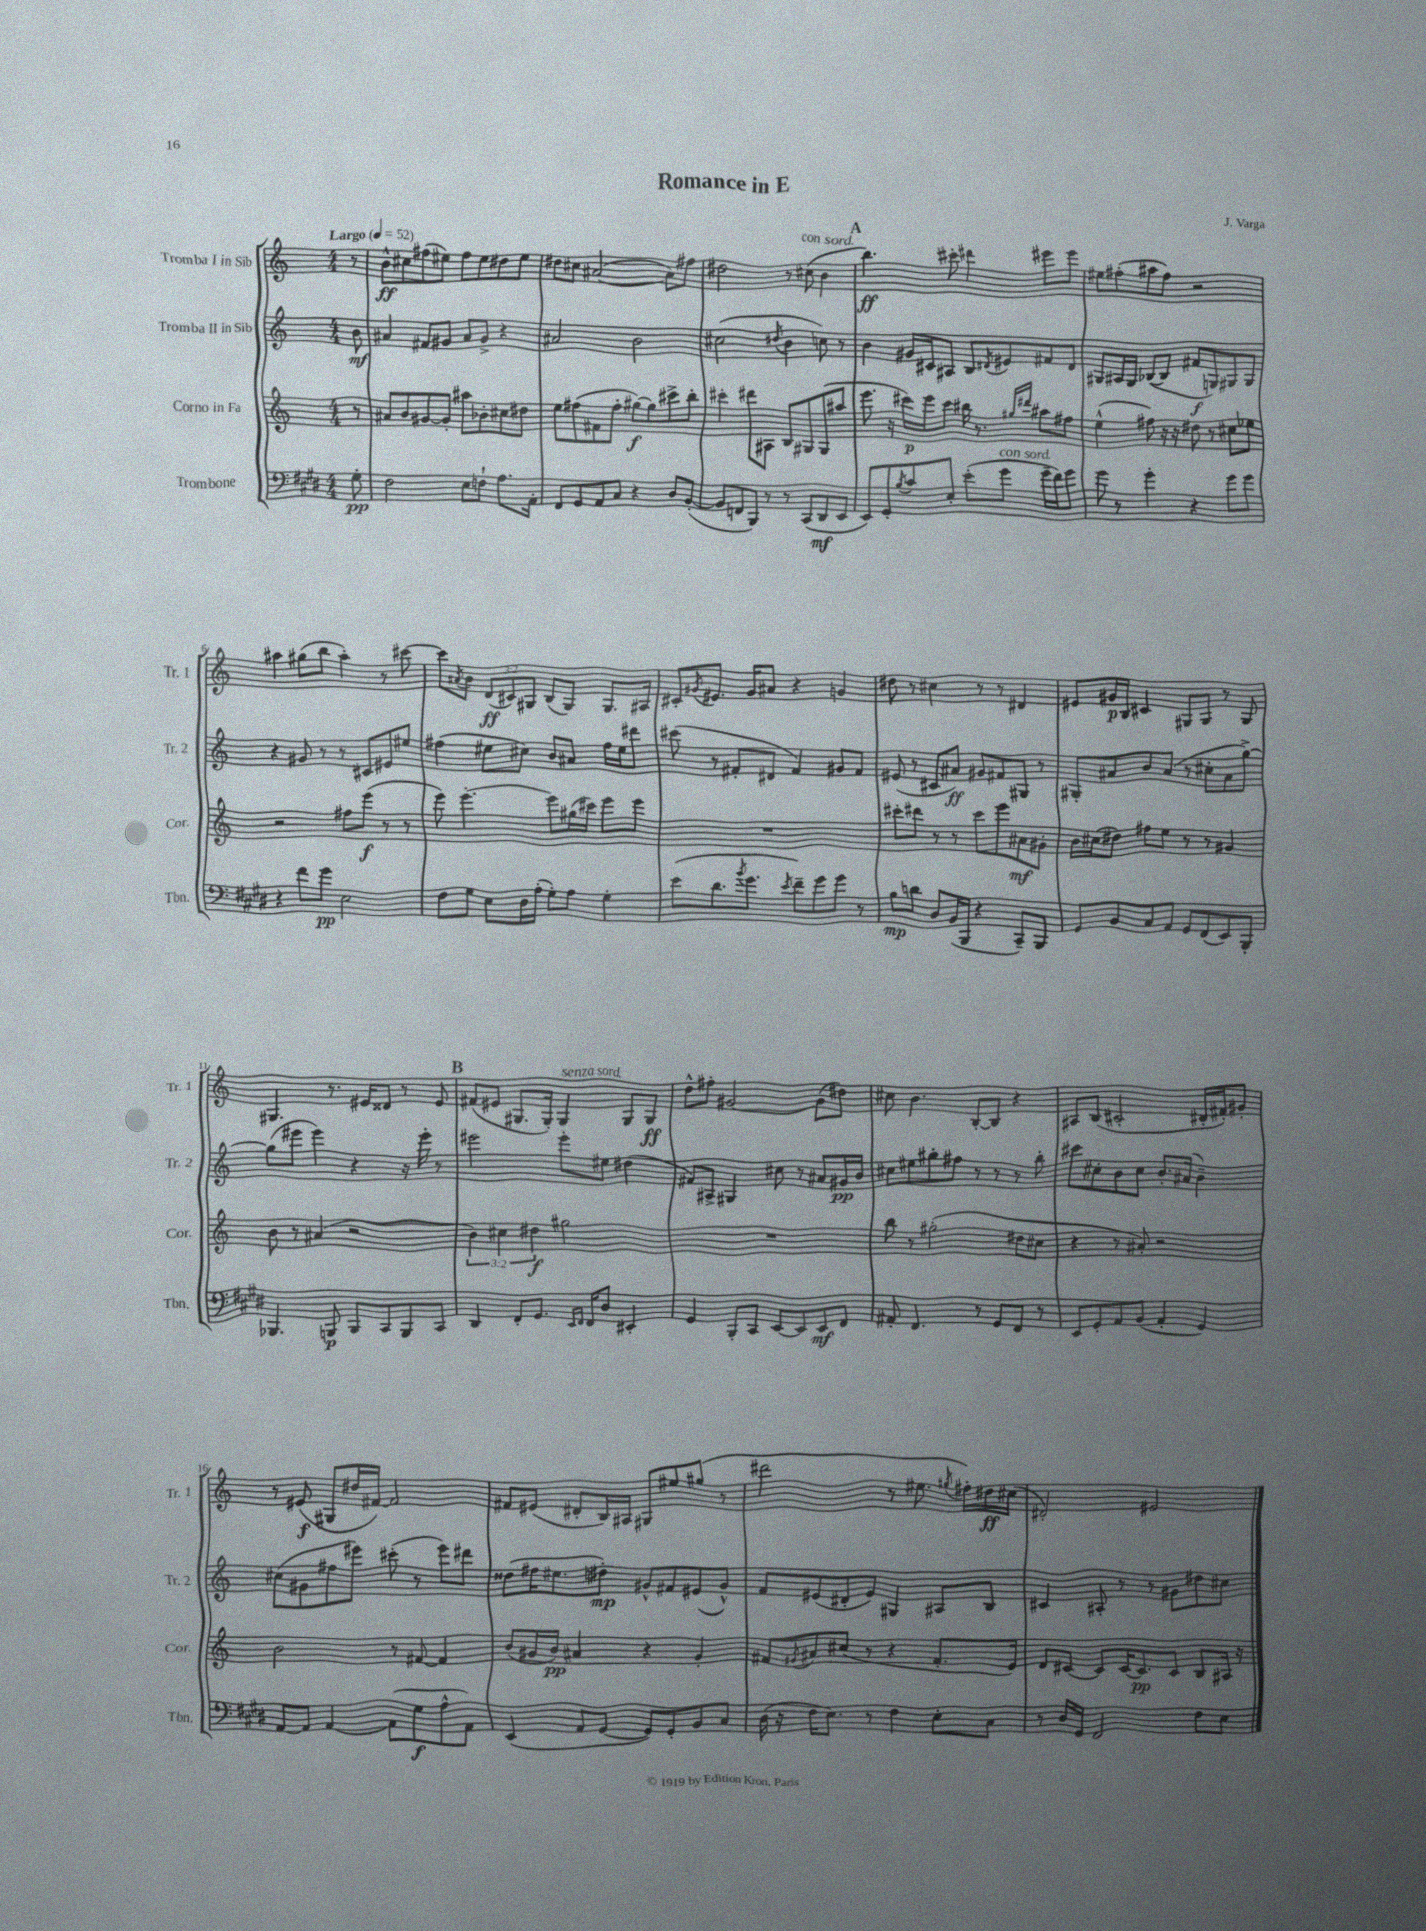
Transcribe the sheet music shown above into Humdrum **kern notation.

**kern	**dynam	**kern	**dynam	**kern	**dynam	**kern	**dynam
*part4	*part4	*part3	*part3	*part2	*part2	*part1	*part1
*staff4	*staff4	*staff3	*staff3	*staff2	*staff2	*staff1	*staff1
*I"Trombone	*	*I"Corno in Fa	*	*I"Tromba II in Sib	*	*I"Tromba I in Sib	*
*I'Tbn.	*	*I'Cor.	*	*I'Tr. 2	*	*I'Tr. 1	*
*clefF4	*	*clefG2	*	*clefG2	*	*clefG2	*
*k[f#c#g#d#]	*	*k[]	*	*k[]	*	*k[]	*
*M4/4	*	*M4/4	*	*M4/4	*	*M4/4	*
*MM52	*	*MM52	*	*MM52	*	*MM52	*
=	=	=	=	=	=	=	=
!	!	!	!	!	!	!LO:TX:a:B:t=Largo	!
8G#'\	pp	8r	.	8b\	mf	8r	.
=1	=1	=1	=1	=1	=1	=1	=1
2F#\	.	8a#X/L	.	4a#X/	.	8b^^\L	ff
.	.	8b/	.	.	.	8cc#X\	.
.	.	[8g#X/	.	8f#X/L	.	(8ff#X\	.
.	.	8g#'/J]	.	8g#X/J	.	8ee#X\J)	.
8E\L	.	8aa#X\L	.	8a#/L	.	8ff#\L	.
8Fn`\J	.	8b-X'\	.	8g#^/J	.	8ee#\	.
8.A\L	.	8cc#X\	.	4r	.	8dd#X\	.
.	.	8dd#X\J	.	.	.	8ee#\J	.
16AA'\Jk	.	.	.	.	.	.	.
=2	=2	=2	=2	=2	=2	=2	=2
8FF#/L	.	8ee\L	.	2a#X/	.	8dd#X\L	.
8GG#/	.	(8ff#X\	.	.	.	8cc#X\J	.
8AA/	.	8f#X\	.	.	.	([2a#X/	.
8C#/J	.	8ff#'\J	.	.	.	.	.
4r	.	[8gg#X\L)	f	2b\	.	.	.
.	.	8gg#\]	.	.	.	.	.
8D#/L	.	8ccc#X^\	.	.	.	8a#\L])	.
([8BB'/J	.	8bb'\J	.	.	.	8ff#X\J	.
=3	=3	=3	=3	=3	=3	=3	=3
8BB/L]	.	4ccc#X'\	.	(2cc#X\	.	2dd#X\	.
8FFn/	.	.	.	.	.	.	.
8BBB/J)	.	8ddd#X\L	.	.	.	.	.
8r	.	8A#X\J	.	.	.	.	.
.	.	.	.	8qdd#X/	.	.	.
8r	.	8B/L	.	4b\	.	8r	.
!	!	!	!	!	!	!LO:TX:a:i:t=con sord.	!
(8CC#/L	.	8G#X/	.	.	.	(8cc#X\	.
8DD#/	mf	(8G#/	.	8ccn\)	.	4b\	.
8EE/J	.	8aa#X/J	.	8r	.	.	.
!!LO:REH:place=s1:t=A
=4	=4	=4	=4	=4	=4	=4	=4
8EE/L)	.	8.eee\	.	4b\	.	4.bb\)	ff
8GG#'/	.	.	.	.	.	.	.
.	.	16r	.	.	.	.	.
8qB/	.	.	.	.	.	.	.
8c#/	.	16ccc#X\LL)	p	16g#X/LL	.	.	.
.	.	16eee\J	.	16c#X/J	.	.	.
8E'/J	.	8ccc#\J	.	8A#X/J	.	8ccc#X'\	.
(8e'\L	.	16bb#X\	.	8B/L	.	4ddd#X\	.
.	.	8.r	.	.	.	.	.
.	.	.	.	8qd#X/	.	.	.
!LO:TX:a:i:t=con sord.	!	!	!	!	!	!	!
8g#\J	.	.	.	8e#X/	.	.	.
.	.	16qqgg#X/LL	.	.	.	.	.
.	.	16qqddd#X/JJ	.	.	.	.	.
16g#~\LL	.	8aa#X\L	.	8f#X/	.	8eee#X\L	.
16f#\J)	.	.	.	.	.	.	.
8g#\J	.	8ff#X\J	.	8d#/J	.	8eee#\J	.
=5	=5	=5	=5	=5	=5	=5	=5
8g#\	.	(4ee^^\	.	8G#X/L	.	8ee#X\L	.
8r	.	.	.	16A#X/L	.	(8ff#X'\	.
.	.	.	.	16G#/JJ	.	.	.
4g#'\	.	8ff#X\)	.	([8B-X/L	.	8aa#X\	.
.	.	16r	.	8B-/J]	.	8ff#\J)	.
.	.	16r	.	.	.	.	.
4r	.	8dd#X\	.	8f#X/L	f	2r	.
.	.	8r	.	8Gn/)	.	.	.
8g#\L	.	8cc#X\L	.	8G#X/	.	.	.
8g#\J	.	8ee-X\J	.	8G#/J	.	.	.
!!LO:LB:g=z
=6	=6	=6	=6	=6	=6	=6	=6
4r	.	2r	.	4r	.	4aa#X\	.
8f#\L	.	.	.	8g#X/	.	(8gg#X\L	.
8g#\J	pp	.	.	8r	.	8bb\J	.
2E\	.	8ff#X\L	.	8r	.	4aa#'\)	.
.	.	(8eee\J	f	8c#X/L	.	.	.
.	.	8r	.	8e#X/	.	8r	.
.	.	8r	.	8ee#X/J	.	[8ccc#X\	.
=7	=7	=7	=7	=7	=7	=7	=7
8F#\L	.	8eee\)	.	(4ff#X\	.	8ccc#\L]	.
.	.	.	.	.	.	8qa#X/	.
8G#\J	.	[4.eee'\	.	.	.	8b\J	.
8E\L	.	.	.	8ee#X\L	.	(12d/L	ff
.	.	.	.	.	.	12c#X/)	.
16D#\L	.	.	.	8cc#X\J)	.	.	.
.	.	.	.	.	.	12G#X/J	.
(16A'\JJ	.	.	.	.	.	.	.
8G#'\L)	.	8eee\L]	.	8b/L	.	(8B/L	.
8A\J	.	(16gg#X\L	.	8a#X/J	.	8G#/J)	.
.	.	16ccc#X\JJ)	.	.	.	.	.
4G#'\	.	8eee\L	.	16ff#\LL	.	8.G#/L	.
.	.	.	.	16ee#\J	.	.	.
.	.	8eee\J	.	8ddd#X\J	.	.	.
.	.	.	.	.	.	16A#X/Jk	.
=8	=8	=8	=8	=8	=8	=8	=8
(8e\L	.	1r	.	(8ccc#X\	.	8c#X'/L	.
.	.	.	.	.	.	8qg#X/	.
8.d#\	.	.	.	8r	.	8.e#X/J	.
.	.	.	.	8f#X'/L	.	.	.
8qb/	.	.	.	.	.	.	.
8.g#\J	.	.	.	.	.	16g#/KL	.
.	.	.	.	8d#X/J	.	8a#X/J	.
8qe/	.	.	.	.	.	.	.
8f#~\L)	.	.	.	4f#/)	.	4r	.
8g#\	.	.	.	.	.	.	.
8g#\J	.	.	.	8g#X/L	.	4gn/	.
8r	.	.	.	8f#/J	.	.	.
=9	=9	=9	=9	=9	=9	=9	=9
8B\L	mp	8ccc#X'\L	.	(8e#X/	.	8dd#X\	.
8dn\J	.	8ddd#X\J	.	8r	.	8r	.
8D#/L	.	8r	.	8c#X/L	.	4cc#X\	.
(16BB/L	.	8r	.	8a#X/J)	ff	.	.
16BBB/JJ	.	.	.	.	.	.	.
4r	.	8ccc#\L	.	8g#X/L	.	8r	.
.	.	8eee\	.	8f#X/	.	8r	.
8CC#~/L)	.	8a#X\	mf	8G#X/J	.	4d#X/	.
8BBB/J	.	8g#X'\J	.	8r	.	.	.
=10	=10	=10	=10	=10	=10	=10	=10
8GG#/L	.	16b\LL	.	8G#X'/L	.	8e#X/L	.
.	.	(16cc#X\J	.	.	.	.	.
8BB/	.	8dd#X\J)	.	8a#X/	.	16g#X/L	p
.	.	.	.	.	.	16B/JJ	.
8C#/	.	8ff#X\L	.	8b/	.	4c#X/	.
8AA/J	.	8ee\J	.	(8a#/J	.	.	.
8GG#/L	.	8r	.	8r	.	8G#X/L	.
(8FF#/	.	8r	.	8cc#X'\L	.	8G#/J	.
8EE/)	.	4g#X/	.	8a#\	.	8r	.
8BBB'/J	.	.	.	[8gg^\J)	.	8G#/	.
!!LO:LB:g=z
=11	=11	=11	=11	=11	=11	=11	=11
4.BBB-X/	.	8b\	.	(8gg\L]	.	4.G#X/	.
.	.	8r	.	8eee#X\J	.	.	.
.	.	(4a#X/	.	4eee#\)	.	.	.
8BBBn/	p	.	.	.	.	8.r	.
8BBB/L	.	2r	.	4r	.	.	.
.	.	.	.	.	.	16e#X/KL	.
8CC#/	.	.	.	.	.	8d##X/J	.
8BBB/	.	.	.	16r	.	8r	.
.	.	.	.	16eee#'\	.	.	.
8CC#/J	.	.	.	8r	.	8e#/	.
!!LO:REH:place=s1:t=B
=12	=12	=12	=12	=12	=12	=12	=12
4DD#/	.	6b\)	.	2eee#X\	.	(8f#X/L	.
.	.	.	.	.	.	8e#X/J	.
.	.	6cc#X\	.	.	.	.	.
8FF#'/L	.	.	.	.	.	8.G#X/L	.
.	.	6dd#X\	f	.	.	.	.
8.GG#/J	.	.	.	.	.	.	.
.	.	.	.	.	.	16G#'/Jk)	.
!	!	!	!	!	!	!LO:TX:a:i:t=senza sord.	!
.	.	2gg#X\	.	8eee#'\L	.	4G#/	.
16qqEE/LL	.	.	.	.	.	.	.
16qqFF#/JJ	.	.	.	.	.	.	.
16FF#/KL	.	.	.	.	.	.	.
8D#/J	.	.	.	8ee#X\J	.	.	.
4EE#X'/	.	.	.	(4dd#X\	.	8G#/L	.
.	.	.	.	.	.	8G#/J	ff
=13	=13	=13	=13	=13	=13	=13	=13
4GG#/	.	1r	.	8f#X/L)	.	8dd^^\L	.
.	.	.	.	8A#X^/J	.	8ff#X'\J	.
8BBB'/L	.	.	.	4G#X/	.	[2g#X/	.
8CC#/J	.	.	.	.	.	.	.
[8EE/L	.	.	.	8cc#X\	.	.	.
8EE/]	.	.	.	8r	.	.	.
8EE/	mf	.	.	8a#X/L	.	(8g#\L]	.
8FF#/J	.	.	.	16g#X/L	pp	8dd#X\J)	.
.	.	.	.	16b/JJ	.	.	.
=14	=14	=14	=14	=14	=14	=14	=14
8AA#X'/	.	8bb\	.	8cc#X\L	.	8cc#X\	.
4.FF#/	.	8r	.	8ee#X\	.	4.b\	.
.	.	(2gg#X'\	.	8gg#X'\	.	.	.
.	.	.	.	8ff#X\J	.	.	.
8r	.	.	.	8r	.	[8B'/L	.
8GG#/L	.	.	.	8r	.	8B/J]	.
8FF#/J	.	8dd#X\L	.	8r	.	4r	.
8r	.	8cc#X\J	.	8bb'\	.	.	.
=15	=15	=15	=15	=15	=15	=15	=15
8EE/L	.	4r	.	8ccc#X\L	.	8A#X/L	.
8GG#'/	.	.	.	8cc#X'\	.	(8B/J	.
8AA/	.	8r	.	8b\	.	2c#X'/	.
(8BB/J	.	8a#X'/)	.	8cc#\J	.	.	.
4AA'/	.	2r	.	8.b'/L	.	.	.
.	.	.	.	(16a#X/Jk	.	.	.
4GG#/)	.	.	.	4b~\)	.	16d#X'/LL	.
.	.	.	.	.	.	16f#X'/J)	.
.	.	.	.	.	.	8g#X'/J	.
!!LO:LB:g=z
=16	=16	=16	=16	=16	=16	=16	=16
[8AA/L	.	2b\	.	(8cc#X\L	.	8r	.
8AA/J]	.	.	.	8g#X\	.	(8e#X/	f
[4AA/	.	.	.	8ff#X\	.	8G#X/L	.
.	.	.	.	8eee#X\J)	.	16dd#X/L	.
.	.	.	.	.	.	[16f#X/JJ)	.
(8AA\L]	.	8r	.	(8ccc#X'\	.	2f#/]	.
8G#\	f	[8f#X/	.	8r	.	.	.
8A^^\	.	4f#/]	.	8eee#\L)	.	.	.
8AA\J)	.	.	.	8ddd#X\J	.	.	.
=17	=17	=17	=17	=17	=17	=17	=17
(4EE/	.	(8b/L	.	(8dd##X\L	.	8f#X/L	.
.	.	16g#X/L	.	16ff#X\K	.	(8e#X/J	.
.	.	16b/JJ)	pp	8.ee#X\	.	.	.
8AA/L	.	4a#X/	.	.	.	8d#X'/L	.
[8GG#/J	.	.	.	8dd#X'\J)	mp	16B/L)	.
.	.	.	.	.	.	16A#X/JJ	.
8GG#/L])	.	4r	.	8g#X^^/L	.	8G#X/L	.
8GG#'/	.	.	.	8f#X/	.	8ee#X/	.
8BB/	.	4g#'/	.	(8e#X/	.	(8gg#X/J	.
8C#/J	.	.	.	8g#^^/J)	.	8r	.
=18	=18	=18	=18	=18	=18	=18	=18
(16D#\	.	8f#X/L	.	8f/L	.	2ddd#X\	.
16r	.	.	.	.	.	.	.
.	.	8qg#X/	.	.	.	.	.
16F#\KL	.	8a#X/	.	(8e#X/	.	.	.
8.E\J)	.	.	.	.	.	.	.
.	.	(8cc#X/J	.	8d#X'/	.	.	.
8r	.	8r	.	8e#/J)	.	.	.
4F#\	.	4r	.	4G#X/	.	8r	.
.	.	.	.	.	.	8.ee#X\	.
8E'\L	.	8.f#'/L	.	8A#X/L	.	.	.
.	.	.	.	.	.	8qgg#X/	.
.	.	.	.	.	.	16ff#X'\LL)	.
8C#\J	.	.	.	8B/J	.	16dd#X\	ff
.	.	16e/Jk)	.	.	.	(16cc#X\JJ	.
=19	=19	=19	=19	=19	=19	=19	=19
8r	.	8d/L	.	4c#X/	.	2d#X'/)	.
16D#/LL	.	[8c#X/J	.	.	.	.	.
16GG#/JJ	.	.	.	.	.	.	.
2FF#/	.	8c#/L]	.	8A#X'/	.	.	.
.	.	[16c#/K	.	8r	.	.	.
.	.	8.c#/]	pp	.	.	.	.
.	.	.	.	8r	.	2e#X/	.
.	.	8c#/J	.	8g#X\L	.	.	.
8F#\L	.	8B/L	.	8dd#X\	.	.	.
8E\J	.	16A#X/Jk	.	8cc#X\J	.	.	.
.	.	16r	.	.	.	.	.
==	==	==	==	==	==	==	==
*-	*-	*-	*-	*-	*-	*-	*-
